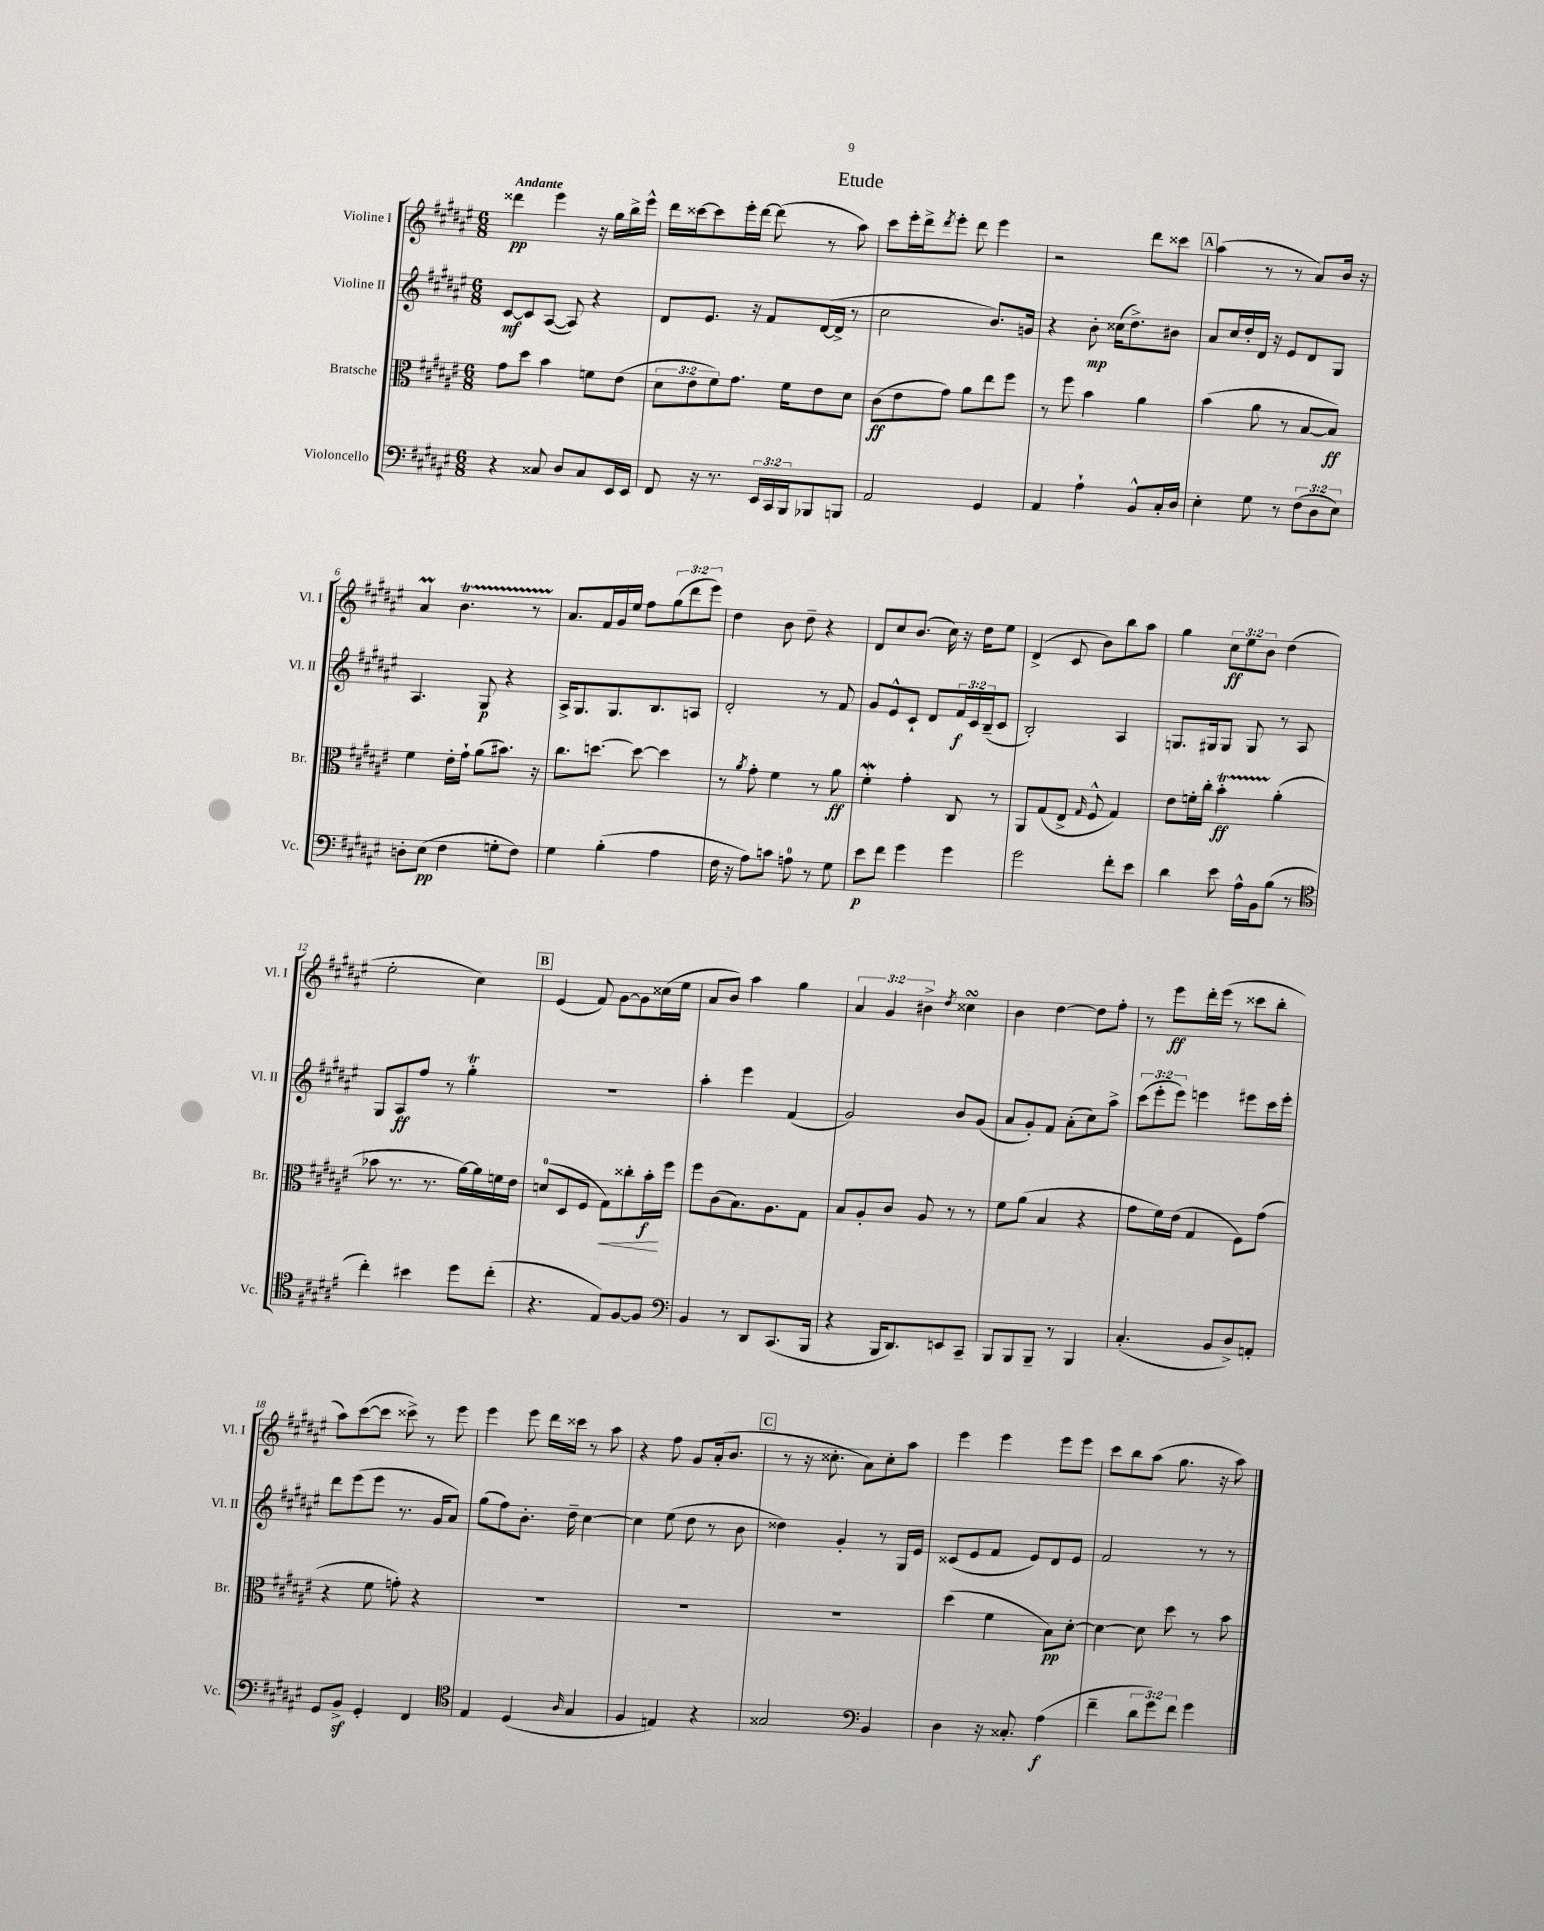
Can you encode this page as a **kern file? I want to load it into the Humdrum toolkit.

**kern	**kern	**kern	**kern
*staff4	*staff3	*staff2	*staff1
*clefF4	*clefC3	*clefG2	*clefG2
*k[f#c#g#d#a#e#]	*k[f#c#g#d#a#e#]	*k[f#c#g#d#a#e#]	*k[f#c#g#d#a#e#]
*M6/8	*M6/8	*M6/8	*M6/8
4r	8g#\L	[8c#/L	4ddd##\
.	8dd#\J	8c#/]	.
8C##/	4b\	([8A#/J	4eee#\
8D#/L	.	8A#/])	.
8C##/	8f\L	4r	16r
.	.	.	16gg#\LL
16EE#/L	(8e#\J	.	16bb^\
16EE#/JJ	.	.	16eee#^^\JJ
=	=	=	=
8FF#/	12d#\L	8d#/L	16ddd#\LL
.	.	.	[16ccc##\J
.	12e#\	.	.
16r	.	8.e#/J	8ccc##\]
.	12f#\)	.	.
8.r	.	.	.
.	8.g#\J	.	16eee#'\L
.	.	16r	[16ddd#\JJ
24EE#/LL	.	8f#/L	(8ddd#\]
24CC#/	.	.	.
.	16f#\LK	.	.
24BBB/J	.	.	.
8BBB-/	8e#\	([16d#/L	8r
.	.	16d#^/]JJ	.
8BBB/J	8d#\J	8r	8aa#\)
=	=	=	=
2AA#/	(8c#\L	2cc#\	8ccc#\L
.	8e#\	.	16eee#'\L
.	.	.	16ddd#^\J
.	.	.	8qddd#/
.	8g#\J)	.	8eee#'\J
.	8a#\L	.	8ddd#\
4GG#/	8ee#\	8.b/L)	4eee#\
.	8ff#\J	.	.
.	.	16g/Jk	.
=	=	=	=
4AA#/	8r	4r	2r
.	8ff#\	.	.
4A#`\	4b\	8b'\	.
.	.	(16cc##\LK	.
.	.	8.dd#^\)	.
8BB^^/L	4a#\	.	8ddd#\L
16C#'/L	.	8b#\J	8ccc##\J
16D#/JJ	.	.	.
=	=	=	=
4E#'\	(4b\	8a#/L	(4aa#\
.	.	16cc#/L	.
.	.	16dd#'/	.
8G#\	8a#\	16d#/JJ	8r
.	.	16r	.
8r	8r	8e#/L	8r
(12F#\L	[8B/L	8d#/	8a#/L)
12D#\	.	.	.
.	8B/]J)	8G#/J	16b/Jk
12E#\J)	.	.	.
.	.	.	16r
=	=	=	=
8D'\L	4f#\	4.A#/	4a#/
(8E#\J	.	.	.
4F#\	16e#'\LL	.	4.b\
.	16g#`\JJ	.	.
.	(8a#\L	8G#/	.
8G'\L	8.b#\J)	4r	.
8F#\J)	.	.	8r
.	16r	.	.
=	=	=	=
4G#\	8.cc#\L	16A#^/LK	8.a#/L
.	.	8.G#/	.
.	[8.dd\J	.	16f#/L
(4B'\	.	8.G#/	16g#/
.	.	.	16ee#/JJ
.	8dd\_	.	8ff#\L
.	.	8.B/	.
4A#\	4dd\]	.	(12gg#\
.	.	.	12ddd#\
.	.	8A/J	.
.	.	.	12eee#\J)
=	=	=	=
16F#\	8r	2d#'/	4dd#\
16r	.	.	.
.	8qa#/	.	.
8A#\L)	8g#'\	.	.
8c\J	4f#\	.	8b\
8A\	.	.	8dd#~\
8r	8r	8r	4r
8G#\	8a#\	8f#/	.
=	=	=	=
8e#\L	4f#'\	8g#/L	8d#/L
8f#\J	.	8e#^^/	8cc#/
4g#\	4g#'\	8c#`/J	(8.b/J
.	.	8d#/L	.
.	.	.	16cc#\)
4g#\	8C#/	24f#/L	16r
.	.	24c#/	.
.	.	.	16dd#\LK
.	.	(24B~/J	.
.	8r	8c#/J	8ee#\J
=	=	=	=
2g#\	8AA#/L	2B'/)	(4d#^/
.	(8G#/	.	.
.	8E#^/J	.	8c#/
.	16qqG#/	.	.
.	8F#^^/	.	8b\L)
8f#'\L	4G#/)	4A#/	8bb\
8e#\J	.	.	8aa#\J
=	=	=	=
4d#\	8e#\L	8.G/L	4gg#\
.	16f'\L	.	.
.	16cc#'\JJ	16G#/k	.
8e#\	4b'\	8G#/J	12cc#\L
.	.	.	12ee#\
16A#^^\LL	.	8G#/	.
.	.	.	12b\J
16BB\J	.	.	.
(8B\J	(4a#'\	8r	(4dd#\
8r	.	8A#/	.
=	=	=	=
*clefC4	*	*	*
4cc#'\)	8b-\	8G#/L	2ee#'\
.	8.r	8A#/	.
4b#\	.	8ff#/J	.
.	8.r	.	.
.	.	8r	.
8dd#\L	[16a#\LL)	4gg#'\	4cc#\)
.	16a#\]	.	.
(8cc#'\J	16f\	.	.
.	16e#\JJ	.	.
=	=	=	=
4.r	(8d/L	2.r	(4e#/
.	8D#/	.	.
.	8F#/J	.	8f#/)
8E#/L)	8G#\L)	.	[8g#\L
[8F#/	8cc##'\	.	8g#\]
8F#/]J	16b'\L	.	(16cc##\L
.	16ff#\JJ	.	16ee#\JJ
=	=	=	=
*clefF4	*	*	*
4BB/	8ff#\L	4aa#'\	8a#/L
.	(8c#\	.	8b/J)
8r	8.B\)	4eee#\	4aa#\
8DD#/L	.	.	.
.	8.A#\	.	.
(8.CC#/	.	(4f#/	4gg#\
.	8G#\J	.	.
16BBB/Jk	.	.	.
=	=	=	=
4r	8B/L	2g#/)	6a#/
.	8A#'/	.	.
.	.	.	6g#/
16BBB/LK	8c#/J	.	.
8.DD#/)	.	.	.
.	.	.	6b#^\
.	8A#/	.	.
.	.	.	8qdd#/
8EE/	8r	8b/L	4cc##\
8CC#~/J	8r	(8g#/J	.
=	=	=	=
8BBB/L	8f#\L	8a#/L	4b\
8BBB/	(8a#\J	8g#'/)	.
8BBB~/J	4B/	8f#/J	[4dd#\
8r	.	(8a#'\L	.
4BBB/	4r	8cc#\)	8dd#\]L
.	.	8aa#^\J	8ff#'\J
=	=	=	=
(4.C#'/	8g#\L	(12ccc#\L	8r
.	.	12eee#'\	.
.	16f#\L)	.	8eee#\L
.	.	12eee#\J)	.
.	(16e#\JJ	.	.
.	4G#/	4eee\	16ddd#'\L
.	.	.	(16eee#\JJ
8BB/L	.	.	8r
8D#^/)	8F#\L)	8eee#\L	8ccc##\L
8AA'/J	(8g#\J	16ccc#\L	8bb'\J
.	.	16eee#'\JJ	.
=	=	=	=
8GG#/L	4r	8ddd#\L	8aa#\L)
8BB^/J	.	(8eee#\	([8ccc#\
4GG#'/	8f#\	8eee#\J	8ccc#\]J
.	8g'\)	8.r	8ccc##^\)
4FF#/	4r	.	8r
.	.	16g#/LK	.
.	.	8a#/J)	8eee#\
=	=	=	=
*clefC4	*	*	*
4E#/	2.r	(8gg#\L	4eee#\
.	.	8ff#\)	.
(4D#/	.	8.b'\J	8eee#\
.	.	.	16ddd#\LL
.	.	16dd#~\	16ccc##\JJ
16qqA#/	.	.	.
4G#/	.	[4cc#\	8r
.	.	.	8aa#\
=	=	=	=
4F#/	2.r	4cc#\]	4r
4E/)	.	(8ee#\	8ff#\
.	.	8dd#\	8g#/L
4r	.	8r	(16a#'/k
.	.	.	8.b/J
.	.	8b\	.
=	=	=	=
2G##/	2.r	4dd##\)	8r
.	.	.	16r
.	.	.	8.cc##'\
.	.	4g#'/	.
.	.	.	8a#\L)
*clefF4	*	*	*
4BB/	.	8r	8cc##'\
.	.	16G#/LL	8aa#\J
.	.	16e#/JJ	.
=	=	=	=
4D#\	(4dd#\	(8c##/L	4eee#\
.	.	8e#/	.
16r	4f#\	8f#/J	4eee#\
8.C##'/	.	.	.
.	.	8e#/L)	.
(4A#\	8B\L)	8d#/	8eee#\L
.	[8d#'\J	8e#/J	8eee#\J
=	=	=	=
4f#~\	4d#\_	2f#/	8ccc#\L
.	.	.	8bb\
12d#\L	8d#\]	.	(8aa#\J
12g#\)	.	.	.
.	8dd#\	.	8.gg#\
12f#\J	.	.	.
4g#\	8r	8r	.
.	.	.	16r
.	8b\	8r	8aa#\)
==	==	==	==
*-	*-	*-	*-
